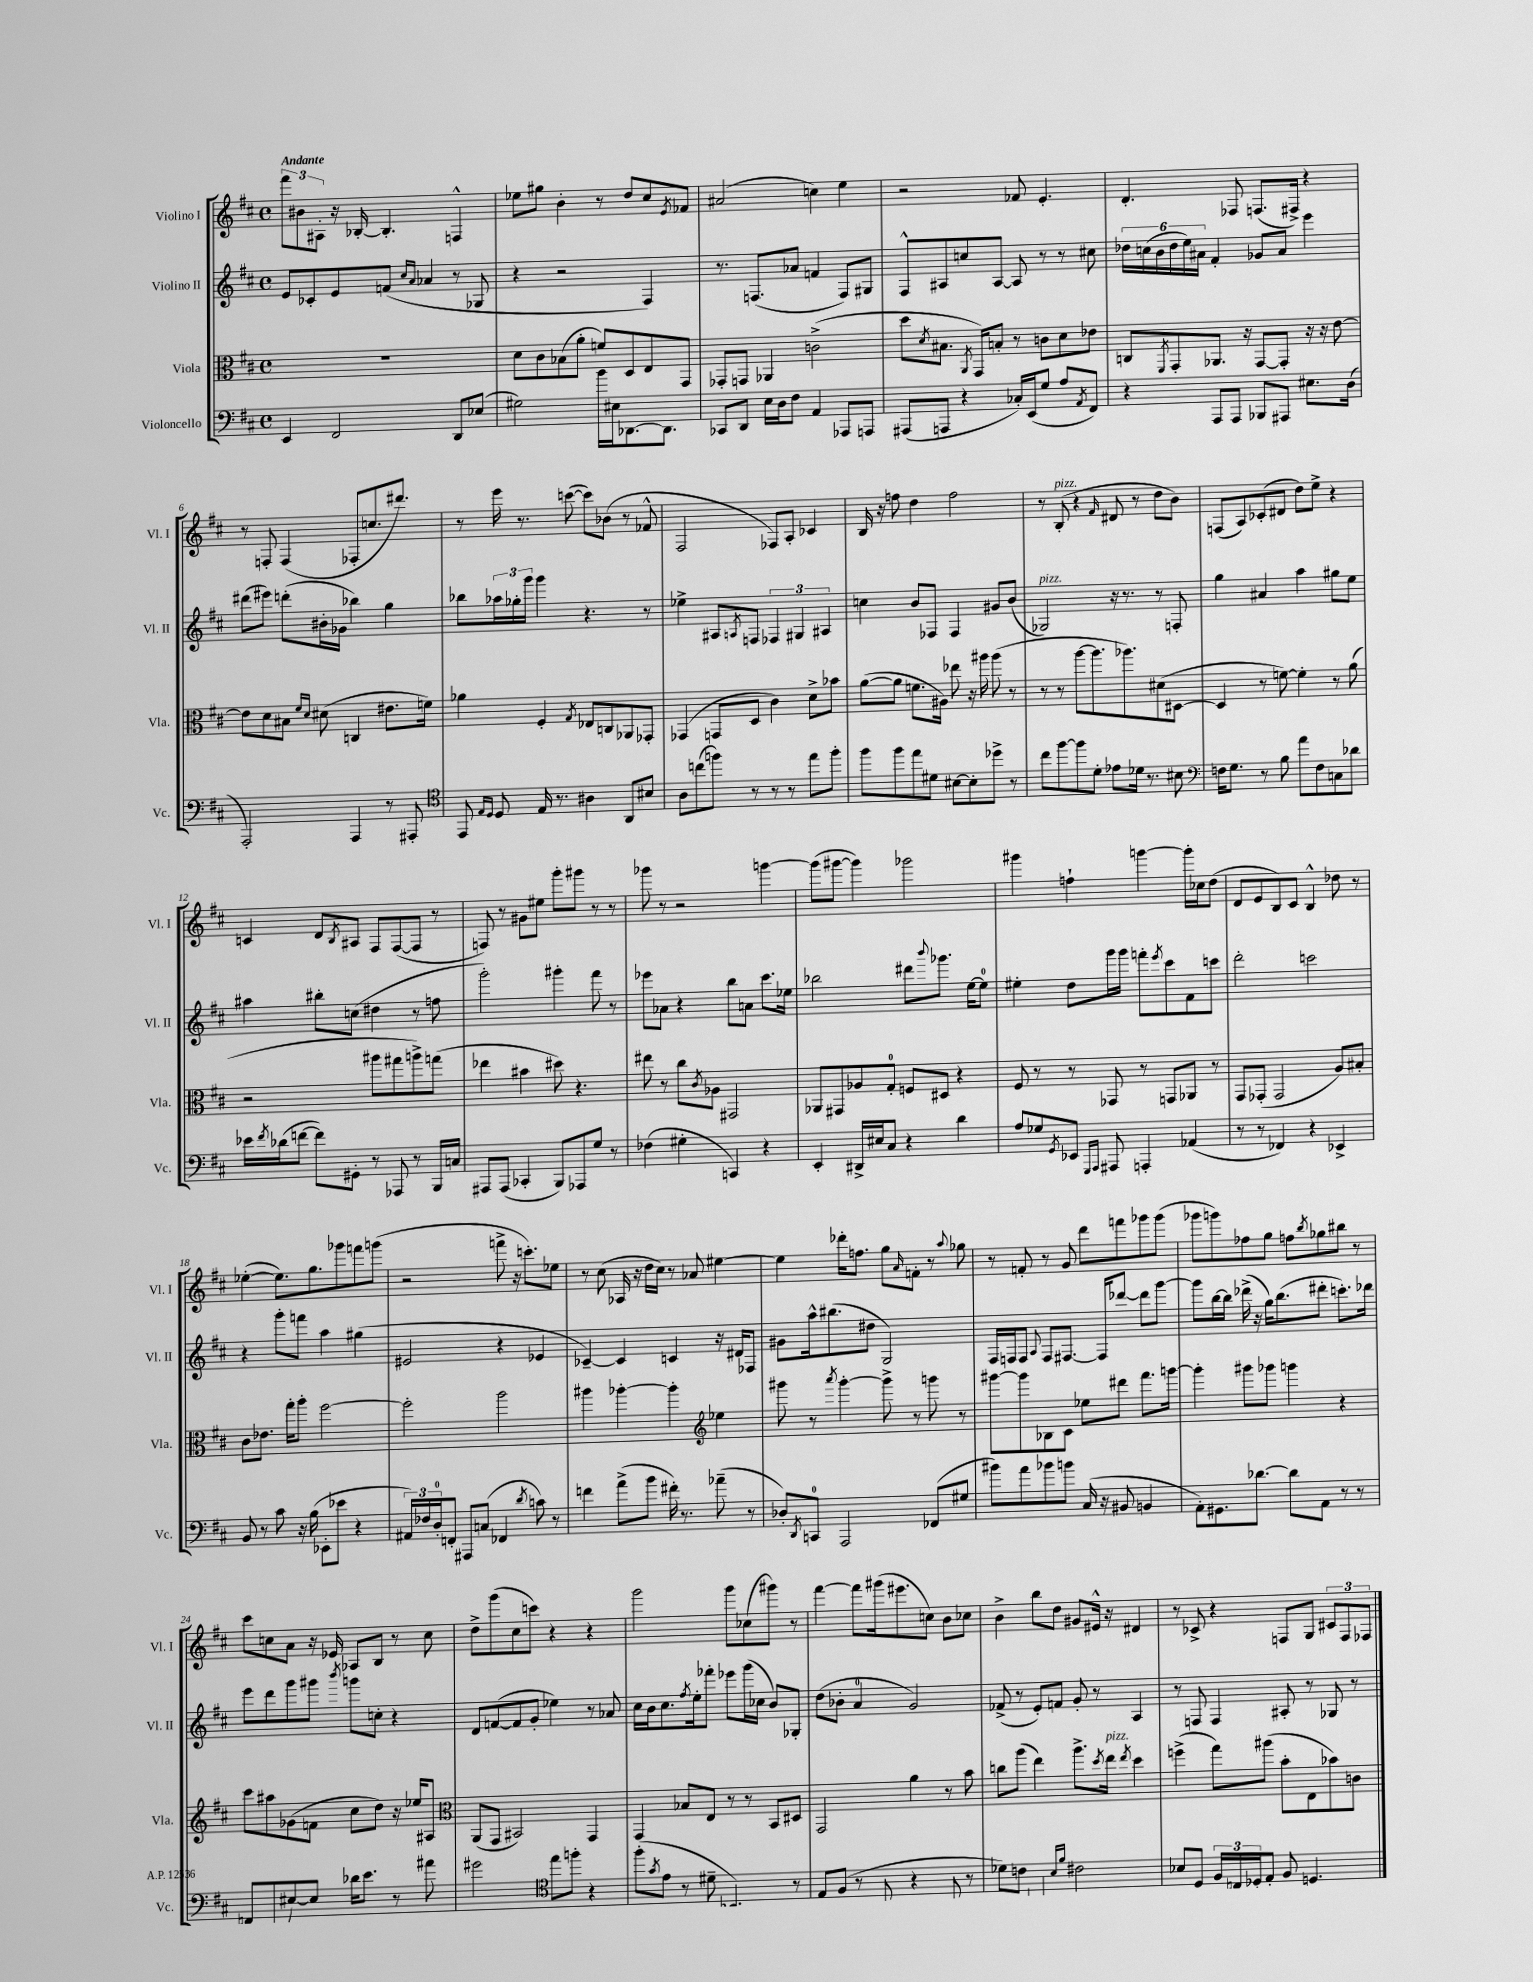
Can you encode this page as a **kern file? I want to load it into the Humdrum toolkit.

**kern	**kern	**kern	**kern
*staff4	*staff3	*staff2	*staff1
*clefF4	*clefC3	*clefG2	*clefG2
*k[f#c#]	*k[f#c#]	*k[f#c#]	*k[f#c#]
*M4/4	*M4/4	*M4/4	*M4/4
*met(c)	*met(c)	*met(c)	*met(c)
4EE	1r	8e	12fff#
.	.	.	12b#
.	.	8c-'	.
.	.	.	12A#'
2FF#	.	8e	16r
.	.	.	[16B-'
.	.	(8f	4.B-']
.	.	16qqcc#	.
.	.	16qqa	.
.	.	4a-	.
8DD	.	8r	4F^^
(8E-	.	8G-	.
=	=	=	=
2G#)	8d	4r	8ee-
.	8c#	.	8gg#
.	(8B-	2r	4b'
.	8a'	.	.
16b	8f)	.	8r
16E#	.	.	.
[8.DD-	8D	.	8dd
.	8E	4F#)	8cc#
8.DD-]	.	.	.
.	.	.	8qe
.	8GG	.	8f-
=	=	=	=
8CC-	8GG-'	8.r	(2a#
8DD	8GG	.	.
.	.	(8.F	.
16E	4AA-	.	.
16D	.	.	.
8F#	.	8a-	.
4AA	(2c^	4f	4cc)
8AAA-	.	8F)	4ee
8AAA	.	8G#	.
=	=	=	=
(8AAA#	8dd	8F#^^	2r
.	8qd	.	.
8AAA	8.B#	8A#	.
4r	.	8cc	.
.	8qAA	.	.
.	16GG)	.	.
.	8B'	[8A#	.
16C-')	8r	8A#]	8f-
(16EE	.	.	.
8G	8c	8r	4.e'
8A	8d	8r	.
8qAA	.	.	.
8FF#)	8e-	8cc#	.
=	=	=	=
4r	8C	24dd-	4.d'
.	.	(24cc	.
.	.	24b	.
.	8qFF#	.	.
.	8GG'	24dd-	.
.	.	24ee)	.
.	.	24a#	.
8AAA	8.AA-	4f#'	.
8AAA	.	.	8F-
.	16r	.	.
8BBB-	[8GG	8g-	(8.F
8AAA#	8GG']	8a#	.
.	.	.	16F#^)
8.E#	16r	4eee	4r
.	16r	.	.
.	[8e	.	.
(16D	.	.	.
=	=	=	=
2AAA')	8e]	(8ddd#	8r
.	8d	8eee#)	8F'
.	8B#	(8ddd'	(4F
.	16qqf#	.	.
.	16qqd	.	.
.	(8d#	16b#'	.
.	.	16g-	.
4AAA	4C	4bb-)	8F-'
.	.	.	8.cc
8r	8.e#	4gg	.
.	.	.	8.ddd#)
8AAA#'	.	.	.
.	16f)	.	.
=	=	=	=
*clefC4	*	*	*
8EE	4a-	8bb-	8r
16qqE	.	.	.
16qqD	.	.	.
8D	.	24aa-	16eee
.	.	24gg-'	.
.	.	.	8.r
.	.	24ggg	.
16E	4F#'	4ggg	.
8.r	.	.	.
.	.	.	([8ccc
.	8qG	.	.
4A#	8E-	4.r	8ccc])
.	8C	.	(8b-
8AA	8AA-	.	8r
8B#	8GG-'	8r	8f-^^
=	=	=	=
8A	(4GG-	4ee-^	2F#
(8cc	.	.	.
8ff)	8GG	8A#	.
.	.	8qA	.
8r	8D	8F	.
8r	4c#)	6F-	8F-)
8r	.	.	8A'
.	.	6G#	.
8ee	8d^	.	4c-
.	.	6A#	.
8ff'	8b-	.	.
=	=	=	=
8ff#	([8a	4cc	16B
.	.	.	16r
8ff#	8a]	.	8ff
8ee	8.f	8b	4dd
8d#	.	8F-	.
.	16A#)	.	.
[8B#	8ee-	4F-	2ff
8B#']	16r	.	.
.	16aa#	.	.
8dd-^	(8aa#	8g#	.
8r	8r	(8b	.
=	=	=	=
8cc#	8r	2G-)	8r
[8ff#	8r	.	(8B'
8ff#]	[8aa	.	4r
8d'	8.aa]	.	.
.	.	.	16qqf#
8e-	.	16r	8d#
.	8.aa-)	8.r	.
16d-	.	.	8r
8.r	.	.	.
.	(8d#	8r	8dd
8B#	[8D#	8F'	8b)
=	=	=	=
*clefF4	*	*	*
16F	4D#]	4gg	(8F
8.G	.	.	.
.	.	.	8A)
8r	8r	4a#	(8c-'
8B	[8f)	.	8d#
8a	4f']	4aa	8dd)
8F	.	.	8ee^
8C	8r	8gg#	4r
8d-	(8a	8ee	.
=	=	=	=
16e-	2r	4aa#	4c
8qf#	.	.	.
(16d-	.	.	.
[8f	.	.	.
8f])	.	8bb#'	8d
.	.	.	8qB
8GG#'	.	(8cc	8A#
8r	8aa#	4dd#	8F#
8AAA-	8gg#	.	([8F#
8r	8aa^)	8r	8F#]
16BBB	(8gg	8ff	8r
16C	.	.	.
=	=	=	=
8AAA#	4ee-	2ggg')	8F)
(8AAA#	.	.	8r
4CC-'	4b#	.	8g#
.	.	.	8ee#
8BBB)	8dd#)	4ggg#'	8ggg'
8AAA-	4.r	.	8ggg#
8G	.	8fff#	8r
8r	.	8r	8r
=	=	=	=
(4F-	8ee#	8eee-	8ggg-
.	8r	8a-	8r
4G#'	8cc#	4r	2r
.	8qc#	.	.
.	8A-	.	.
4CC)	2GG#	8bb	.
.	.	8a	.
4r	.	8.ccc#	[4ggg
.	.	16ee-	.
=	=	=	=
4EE'	8AA-	2bb-	(8ggg]
.	8GG#	.	[8ggg#
16DD#^	8A-	.	4ggg#])
16E#	.	.	.
8C#	8G'	.	.
4r	8F	8ddd#	2ggg-
.	.	8qqbbb	.
.	8D#	8.ggg-	.
4d	4r	.	.
.	.	[16ee	.
.	.	8ee]	.
=	=	=	=
8A	8F#	4ee#'	4ggg#
8G-	8r	.	.
8qGG	.	.	.
8EE-	8r	8dd	4ff`
16qqGGG	.	.	.
16qqAAA	.	.	.
8AAA#	8GG-	16ggg	.
.	.	16ggg	.
4AAA'	8r	8fff'	[4ggg
.	.	8qeee	.
.	8GG	8ccc#	.
(4AA-	8AA-	8f#	16ggg']
.	.	.	16cc-
.	8r	8ccc	(8dd
=	=	=	=
8r	8GG	2ddd'	8d
8r	(8GG-'	.	8e
4FF-)	2GG-	.	8B)
.	.	.	8c#
4r	.	2ccc	4B^^
4EE-^	8A)	.	8dd-
.	8B#'	.	8r
=	=	=	=
8BB	8c#	4r	([4ee-'
8r	8.e-	.	.
8c#	.	8ggg'	8.ee-])
.	16gg'	.	.
16r	8aa'	8fff	.
(16B	.	.	8.gg
8EE-'	[2ff#	4aa	.
8e-	.	.	8ggg-
4r	.	(4gg#	8fff
.	.	.	(8ggg
=	=	=	=
24AA#)	2ff#']	2e#	2r
24F-	.	.	.
24D'	.	.	.
8FF'	.	.	.
8AAA#	.	.	.
(8C	.	.	.
4FF-	2aa	4r	8fff^
.	.	.	16r
.	.	.	8.ccc')
8qd	.	.	.
8c)	.	4e-	.
8r	.	.	8ee-
=	=	=	=
4f	4aa#	[4c-~)	8r
.	.	.	(8cc#
(8a^	[4aa-'	4c-]	16A-
.	.	.	16r
8b	.	.	16dd
.	.	.	16cc#)
16f#')	4aa-']	4c	8r
8.r	.	.	.
.	.	.	8a-
*	*clefG2	*	*
(8a-~	4ee-	16r	[4ee#
.	.	16d#	.
8r	.	8F-	.
=	=	=	=
8D-')	8ggg#	8g#	4ee#]
8qDD	.	.	.
8CC	8r	16aa^^	.
.	.	(8.bb#	.
.	8qaaa	.	.
2AAA	[4ggg#'	.	16ddd-'
.	.	.	8.ff
.	.	8dd#	.
.	8ggg#^]	2G)	8gg
.	.	.	16qqa
.	8r	.	8f'
(8FF-	8ggg	.	8r
.	.	.	8qqaa
8G#	8r	.	8gg-
=	=	=	=
8b#)	[8ggg#	16F#	8r
.	.	16F	.
8a	8ggg#]	8F	8f'
.	.	8qqA	.
8b-	8B-	8F	8r
8b	8c#	[8.F#	8g
(16C#	8ee-	.	8ddd
16r	.	16F#]	.
8BB#	8ddd#	[8ddd-	8fff
4BB	8.fff#	8ddd-]	8ggg-
.	.	[8ggg	(8ggg-
.	[16ggg	.	.
=	=	=	=
8AA')	4ggg']	8ggg]	8ggg-
8.GG#	.	[16bb	8ggg)
.	.	16bb]	.
.	8ggg#	(16ddd-^	8ff-
[8.d-	.	16r	.
.	8ggg-	16gg)	8gg
.	.	(8.bb	.
8d-]	4ggg	.	8ff
.	.	.	8qbb
8AA	.	8ddd#'	8gg-
8r	4r	8.ccc')	8bb#
8r	.	.	8r
.	.	16ddd-	.
=	=	=	=
(8FF	8ccc#	8eee	8ccc#
8AAA	8aa#	8ddd	8cc
[8E#)	(8g-	8ggg	8a
8E#]	8f	8ggg#	16r
.	.	.	16e-
.	.	8qbbb	.
16d-	8cc#	8ggg	8A-
8.e	.	.	.
.	8dd)	8cc'	8B
8r	16r	4r	8r
.	16ee-	.	.
8a#	8A#	.	8cc
=	=	=	=
*	*clefC3	*	*
2g#	(8AA	8d	8dd^
.	8GG	([8f	(8ggg
.	2BB#)	8f]	8cc#
.	.	8g'	8ccc)
*clefC4	*	*	*
8ee	.	4ee-)	4r
8ff'	.	.	.
4r	4GG	8r	4r
.	.	8a-	.
=	=	=	=
(8ff#'	4GG	16cc#	2ggg
.	.	16b	.
8qg	.	.	.
8e	.	8.cc#	.
8r	8B-	.	.
.	.	8qff#	.
.	.	16ee'	.
8d#~	8E	8fff-'	.
4.BB-)	8r	8eee-	8ggg
.	8r	(16ggg	(8cc-
.	.	16cc-	.
.	8BB	8b)	8ggg#)
8r	8D#	8G-'	8r
=	=	=	=
8E	2GG	(8dd	[4fff#
(8F#	.	8b-'	.
8r	.	4a	8fff#]
8EE-	.	.	(16ggg#
.	.	.	8.eee#
4r	4a	2g)	.
.	.	.	8cc)
8EE-	8r	.	8b
8r	8b	.	8cc-
=	=	=	=
8d-)	8cc	(8f-^	4b^
8c	(8aa	8r	.
4AA-'	4ee)	8e')	8bb
.	.	8f	8dd
16qqB	.	.	.
16qqf#	.	.	.
2c#	8.aa^	8g'	8g#
.	.	8r	16e#^^
.	8qdd	.	.
.	16ee	.	16r
.	8qee	.	.
.	4dd	4A	4d#
=	=	=	=
8B-	(4ff^	8r	8r
(8D	.	8F	8c-^
24F#	8gg)	4F	4r
24C)	.	.	.
24D-'	.	.	.
8E'	(8aa#	.	.
8F#	8b'	8A#'	8F
4.D	8E	8r	8G
.	8b-)	8G-	12c#
.	.	.	12F
.	8c	8r	.
.	.	.	12F-
==	==	==	==
*-	*-	*-	*-
